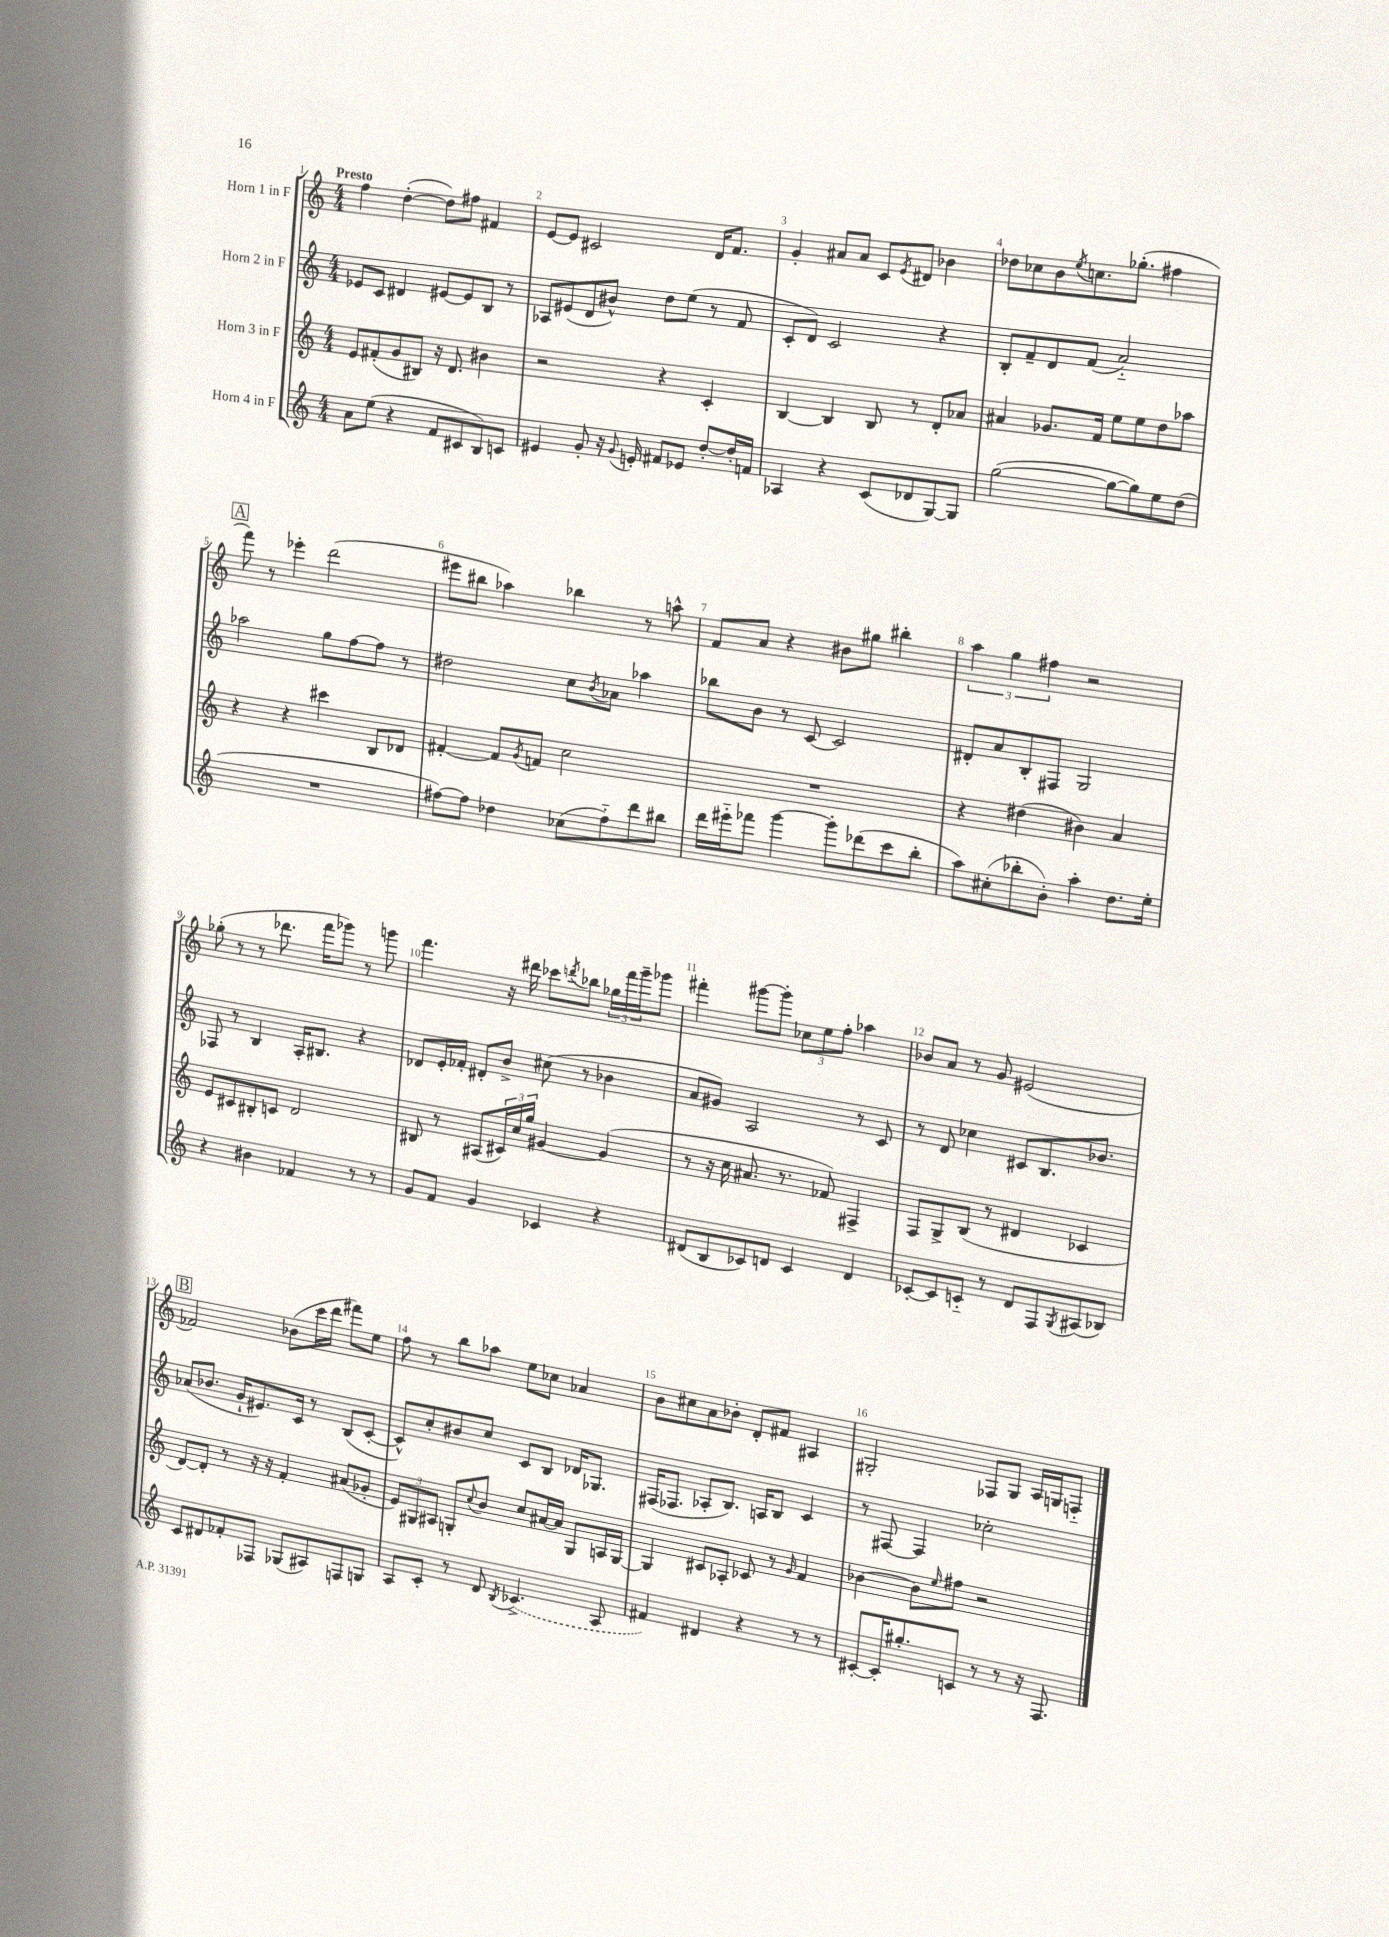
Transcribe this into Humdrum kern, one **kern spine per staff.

**kern	**kern	**kern	**kern
*part4	*part3	*part2	*part1
*staff4	*staff3	*staff2	*staff1
*I"Horn 4 in F	*I"Horn 3 in F	*I"Horn 2 in F	*I"Horn 1 in F
*clefG2	*clefG2	*clefG2	*clefG2
*k[]	*k[]	*k[]	*k[]
*M4/4	*M4/4	*M4/4	*M4/4
=1	=1	=1	=1
!	!	!	!LO:TX:a:B:t=Presto
8a\L	8e/L	8e-X/L	4ff\
(8ee\J	(8f#X'/	8c/J	.
4r	8g/	4d#X/	([4dd'\
.	8B#X/J)	.	.
8f/L	16r	[8e#X/L	8dd\L])
.	8.d/	.	.
8c#X/	.	8e#/]	8ff#X\J
8B/)	4b#X\	8B/J	4f#X/
8cn/J	.	8r	.
=2	=2	=2	=2
4e#X/	2r	8A-X/L	[8e/L
.	.	(8e#X/	8e/J]
8g'/	.	8d/	2c#X/
16r	.	8b#X^^/J)	.
8qqg/	.	.	.
16en'/	.	.	.
8f#X/L	4r	8dd\L	.
8e-X/J	.	(8ee\J	.
[8dd'/L	4c'/	8r	16d/KL
.	.	.	8.f/J
16dd'/L]	.	8f/	.
16fn/JJ	.	.	.
=3	=3	=3	=3
4A-X/	[4B/	8c'/L	4g'/
.	.	8d/J)	.
4r	4B/]	2c/	8a#X/L
.	.	.	8a#/J
(8c/L	8B/	.	8c/L
.	.	.	8qe/
8d-X/	8r	.	8d#X/J
[8G/)	8d'/L	4r	4b-X\
8G/J]	8a-X/J	.	.
=4	=4	=4	=4
([2gg\	4a#X/	8B'/L	8dd-X\L
.	.	8f~/	8cc-X\
.	8.g-X/L	8d/	8b\
.	.	.	8qee/
.	.	(8f/J	8.ccn\
.	16f/Jk	.	.
8gg\L_	8ee\L	2a/)	.
.	.	.	(8.gg-X'\J
8gg\])	8ee\	.	.
8ee\	8dd\	.	4ff#X\
(8dd\J	8aa-X\J	.	.
!!LO:LB:g=z
!!LO:REH:place=s1:t=A
=5	=5	=5	=5
1r	4r	2aa-X\	8fff\)
.	.	.	8r
.	4r	.	4eee-X'\
.	4ccc#X\	8gg\L	(2ddd\
.	.	[8ff\	.
.	8B/L	8ff\J]	.
.	8d-X/J	8r	.
=6	=6	=6	=6
[8ff#X\L)	[4f#X'/	2dd#X\	8eee#X\L
8ff#\J]	.	.	8bb#X\J
4dd-X\	8f#/L]	.	4aa-X\)
.	8qg/	.	.
.	8fn/J	.	.
(8cc-X\L	2cc\	8cc\L	4bb-X\
.	.	8qb/	.
8ff#\)	.	8a-X\J	.
8ddd\	.	4aa-X\	8r
8bb#X\J	.	.	8aan^^\
=7	=7	=7	=7
16ddd\LL	1r	8bb-X\L	8f/L
16eee#X\J	.	.	.
8fff-X\J	.	8b\J	8a/J
[4ggg\	.	8r	4r
.	.	[8c/	.
8ggg'\L]	.	2c/]	8b#X\L
(8ddd-X\	.	.	8gg#X\J
8ccc\	.	.	4bb#X'\
8bb'\J	.	.	.
=8	=8	=8	=8
8aa\L)	4r	8d#X'/L	6aa\
(8cc#X'\	.	8a/	.
.	.	.	6gg\
8bb-X'\	(4dd#X\	8B'/	.
.	.	.	6ff#X\
8b'\J)	.	8F#X/J	.
4aa'\	4b#X\)	2G/	2r
8.dd\L	4a/	.	.
16ee'\Jk	.	.	.
!!LO:LB:g=z
=9	=9	=9	=9
4r	8e/L	8F-X/	(8gg-X'\
.	8c#X/	8r	8r
4b#X\	8B#X'/	4B/	8r
.	8cn/J	.	8.ddd-X\
4f-X/	2d/	16A'/KL	.
.	.	8.B#X/J	16fff\KL
.	.	.	8ggg-X\J)
8r	.	4r	8r
8r	.	.	8gggn\
=10	=10	=10	=10
8g/L	8B#X/	8d-X/L	4.fff\
8f/J	8r	16e'/L	.
.	.	16f-X'/JJ	.
4g/	(8A#X/L	8d#X'/L	.
.	24c#X/L)	8b^/J	16r
.	24cc/	.	.
.	.	.	16ddd#X\
.	24gg/JJ	.	.
4c-X/	[4g#X/	(8cc#X\	8ccc-X\L
.	.	.	8qdddn/
.	.	8r	8bb-X\J
4r	(4g#/]	4b-X\	24gg-X\LL
.	.	.	24fff\
.	.	.	24ggg~\J
.	.	.	8ggg-X\J
=11	=11	=11	=11
(8d#X/L	8r	8a/L	4fff#X'\
8B/	16r	8g#X/J)	.
.	16cc\	.	.
8c-X/)	8.a#X/	2A/	[8ggg#X\L
8dn/J	.	.	8ggg#'\J]
.	8.r	.	.
4c-/	.	.	12cc-X\L
.	.	.	12ee\
.	8f-X/)	.	.
.	.	.	12ff'\J
4d/	4F#X^/	8r	4aa-X\
.	.	8c/	.
=12	=12	=12	=12
[8c-X'/L	8F/L	8r	8b-X/L
8c-/]	8G^/	8d/	8a/J
8cn/J	(8B/J	4cc-X\	8r
8r	8r	.	8g/
8d/L	4d#X/	8c#X/L	(2e#X/
8F/	.	8.B/	.
8qG/	.	.	.
(8A#X/	4c-X/	.	.
.	.	8.b-X/J	.
8B-X/J)	.	.	.
!!LO:LB:g=z
!!LO:REH:place=s1:t=B
=13	=13	=13	=13
8c/L	[8d/L)	(8a-X/L	2f-X/)
8d#X/	8d'/J]	8.b-X/J	.
8f-X'/	8r	.	.
.	.	16g`/KL	.
8F-X/J	16r	8.e#X/)	.
.	16r	.	.
(8G-X/L	4f'/	.	(8b-X\L
.	.	16c/Jk	.
8A#X/)	.	8r	16ccc\L
.	.	.	16ddd\JJ
8Fn/	(8a#X/L	(8B/L	8fff#X\L)
8Gn/J	8g-X'/J	[8c'/J	8ee\J
=14	=14	=14	=14
8A/L	12e/L)	8c^^/L])	8ff\
.	12G#X/	.	.
8c'/J	.	8cc'/	8r
.	12A#X/J	.	.
8r	8Gn'/L	8b#X/	8bb\L
.	8qqcc/	.	.
8d/	8b/J	8cc/J	8aa-X\J
8qB/	.	.	.
(4.c-X^/	8cc/L	8c/L	8ee\L
.	[16a#X/L	8B/J	8cc-X\J
.	16a#/JJ]	.	.
.	8G/L	16d-X/KL	4a-X/
.	.	8.G-X/J	.
8A/	16An/L	.	.
.	[16G/JJ	.	.
=15	=15	=15	=15
4f#X/)	4G/]	(16F#X/KL	8b\L
.	.	8.F-X/J	.
.	.	.	8cc#X\
4d#X/	8c#X/L	8A-X'/L	8a\
.	8A-X'/J	8.B/J)	8b-X'\J
4r	8c-X/	.	8d'/L
.	.	16An/KL	.
.	8r	8B/J	8f#X/J
.	16qqg/	.	.
8r	4f/	4c/	4A#X/
8r	.	.	.
=16	=16	=16	=16
[8c#X'/L	[4b-X\	8r	2G#X'/
16c#'/K]	.	[8F#X/	.
8.gg#X'/	.	.	.
.	8b-\L]	4F#/]	.
.	16qqee/	.	.
8cn/J	8ff#X\J	.	.
8r	2r	2cc-X'\	8F-X/L
8r	.	.	8G#/J
16r	.	.	16A/LL
8.F/	.	.	16Gn/J
.	.	.	8Fn/J
==	==	==	==
*-	*-	*-	*-
